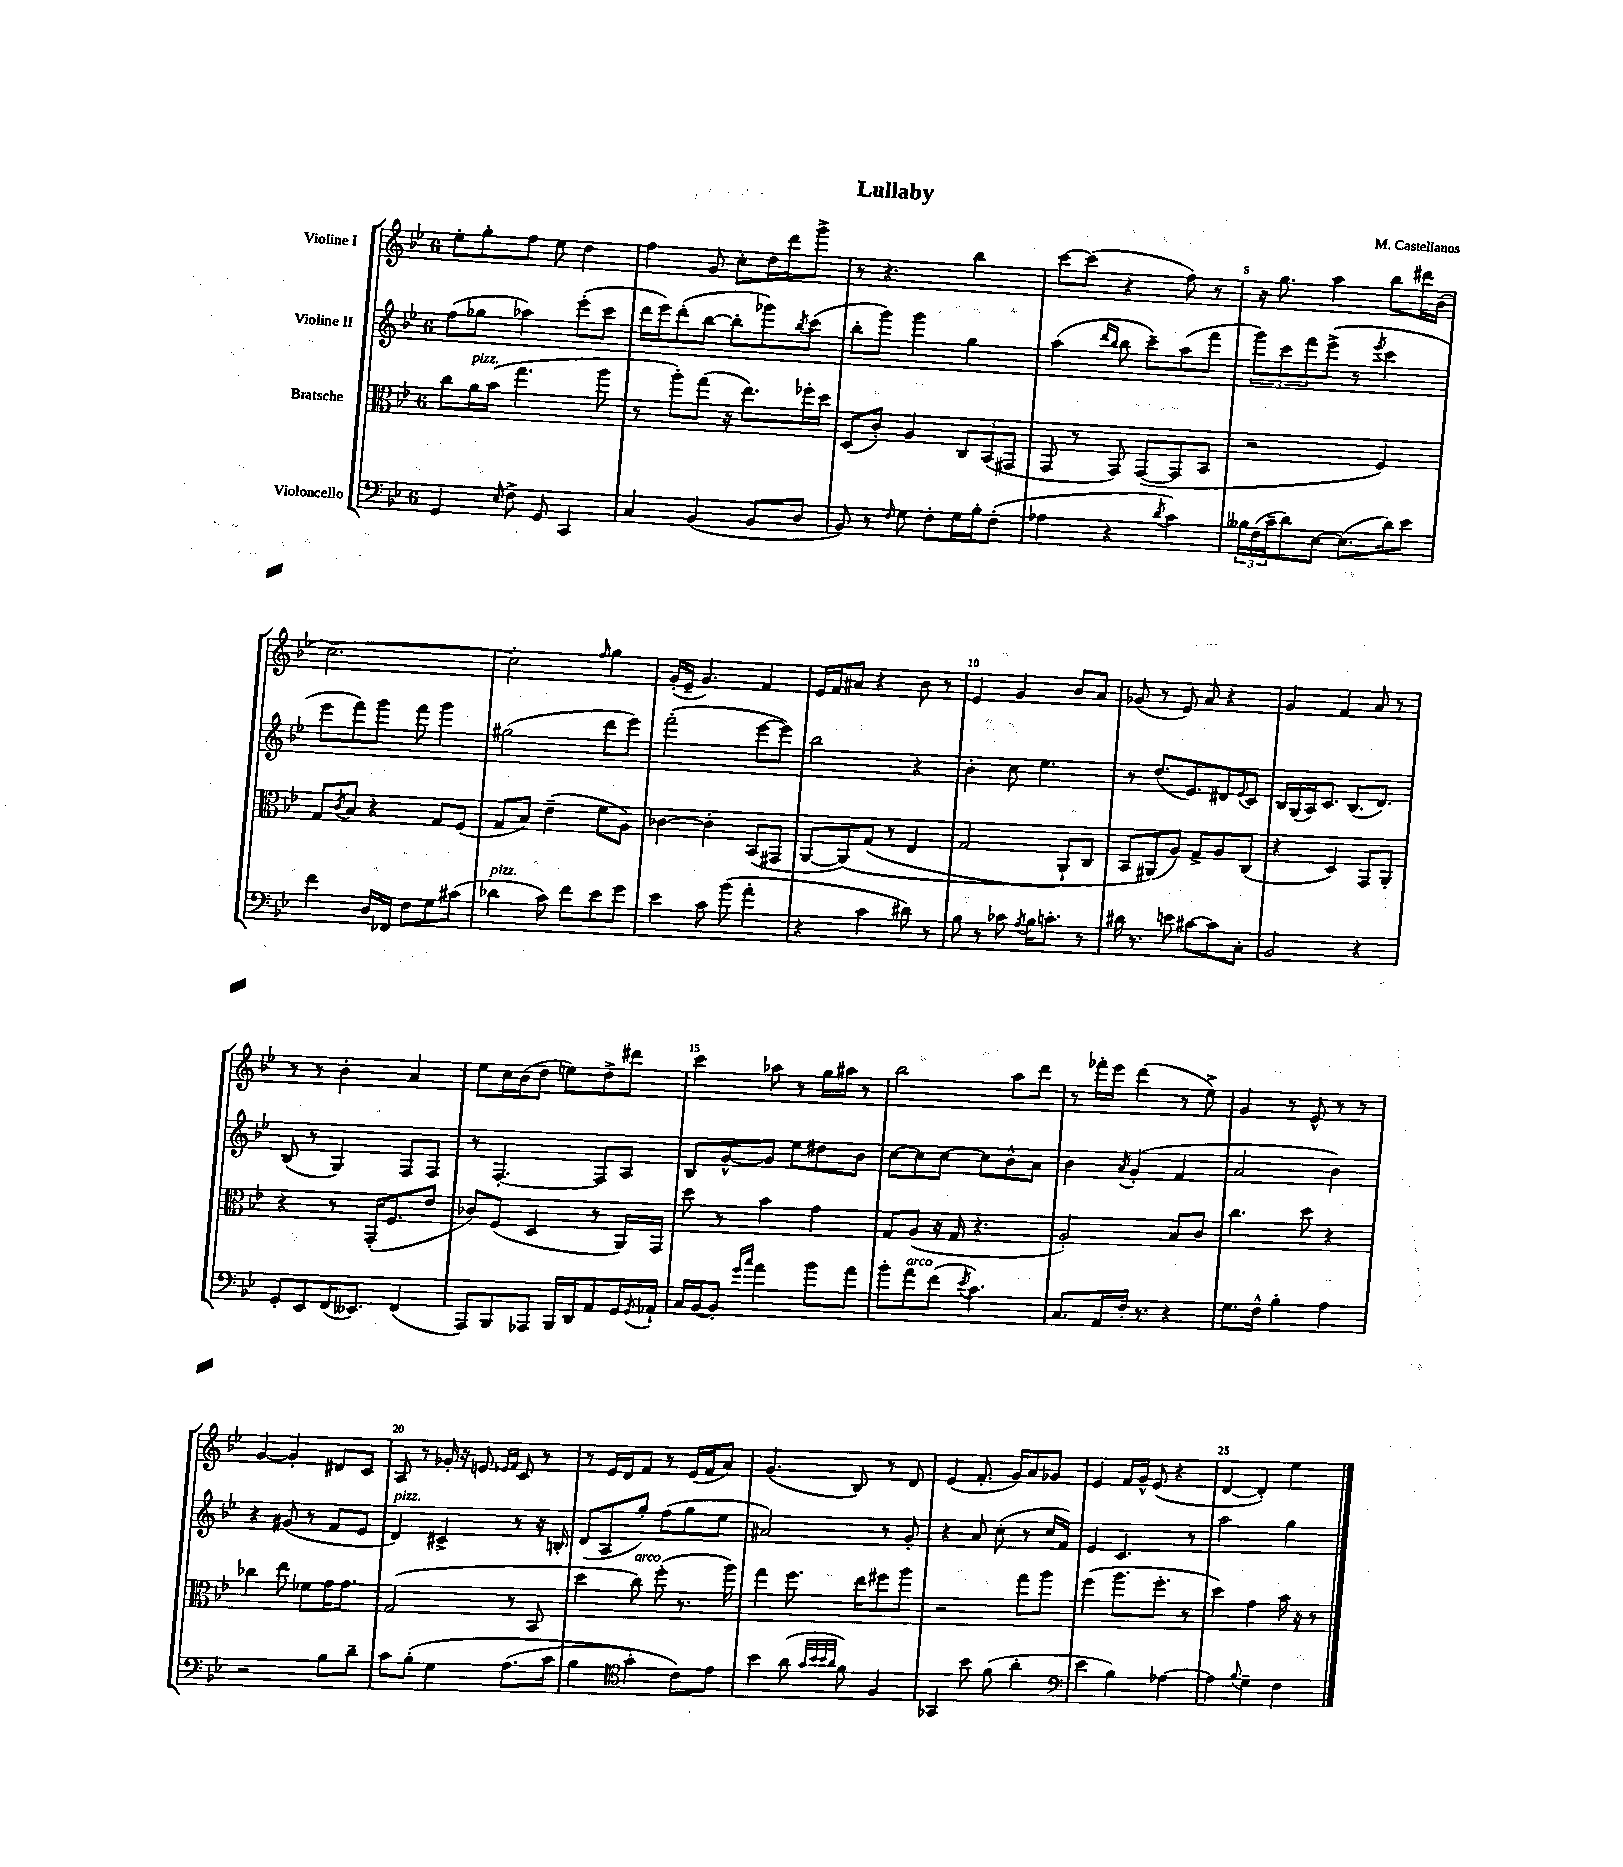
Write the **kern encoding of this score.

**kern	**kern	**kern	**kern
*staff4	*staff3	*staff2	*staff1
*clefF4	*clefC3	*clefG2	*clefG2
*k[b-e-]	*k[b-e-]	*k[b-e-]	*k[b-e-]
*M6/8	*M6/8	*M6/8	*M6/8
4GG/	8cc\L	(8ff\L	8ee-'\L
.	16a\L	8gg-\J	8gg'\
.	(16b-\JJ	.	.
16qqE-/	.	.	.
8F^\	4.gg\	4aa-\)	8ff\J
8GG/	.	.	8ee-\
4CC/	.	(8eee-'\L	4dd\
.	8aa\	8ccc\J	.
=	=	=	=
4C/	8r	16ddd\LL	4ff\
.	.	16eee-\J)	.
.	8aa'\L)	(8ddd'\	.
(4BB-/	(8gg\J	[8bb-\J	8g/
.	16r	8bb-'\]L	8cc'\L
.	8.ee-\L)	.	.
8BB-/L	.	8ggg-\)	16dd\L
.	.	.	16ddd\J
.	.	8qbb-/	.
8D/J	16ff-'\L	(8ccc\J	8ggg^\J
.	16dd\JJ	.	.
=	=	=	=
8BB-/)	(8D/L	8bb-'\L	8r
8r	8c'/J)	8ggg\J)	4.r
16qqF/	.	.	.
8G\	4A/	4ggg\	.
8F'\L	.	.	.
16G\L	12C/L	4gg\	4bb-\
16B-'\J	.	.	.
.	(12BB-/	.	.
(8F'\J	.	.	.
.	12GG#/J	.	.
=	=	=	=
4A-\	8GG/	(4aa\	[8ccc\L
.	8r	.	(8ccc\]J
.	.	16qqddd/LL	.
.	.	16qqbb-/JJ	.
4r	8GG/)	8bb-\	4r
.	([8GG/L	8ccc~\L)	.
8qd/	.	.	.
4c\)	8GG/]	(8aa\	8ff\)
.	8BB-/J	8fff\J	8r
=	=	=	=
24B--\LL	2r	12ggg\L)	16r
(24F\	.	.	.
.	.	.	8.gg\
24c~\J	.	12ccc\	.
8d\)	.	.	.
.	.	12fff\	.
[8E-\J	.	(8eee-^\J	4aa\
(8.E-\]L	.	8r	.
.	.	8qeee-/	.
.	4F/)	4ccc\	8bb-\L
16d\k)	.	.	.
8e-\J	.	.	16ddd#\L
.	.	.	(16b-\JJ
=	=	=	=
4f\	8G/L	8eee-\L	[2.cc\)
.	8qc/	.	.
.	8B-/J	8fff\)	.
16D/LL	4r	8ggg\J	.
16FF-/JJ	.	.	.
8F\L	.	8fff\	.
8G\	8G/L	4ggg\	.
(8c#\J	(8F/J	.	.
=	=	=	=
4d-\	8G/L	(2gg#\	2cc'\]
.	8B-/J)	.	.
8c\)	(4e-~\	.	.
8f\L	.	.	.
.	.	.	16qqff/
8e-\	8f\L	8ddd\L	4gg\
8g\J	8A\J)	8eee-\J)	.
=	=	=	=
4e-\	[4c-\	(2fff'\	(16g'/LL
.	.	.	16e-~/JJ
.	.	.	4.g/)
8c\	4c-'\]	.	.
(8b-\	.	.	.
4a'\	(8BB-/L	[8eee-\L	4f/
.	8GG#/J	8eee-\]J)	.
=	=	=	=
4r	[8AA/L	2bb-\	16e-/LL
.	.	.	16f/J
.	&(8AA/])	.	8a#/J
4c\	(8G/J	.	4r
.	8r	.	.
8d#\)	4E-/	4r	8b-\
8r	.	.	8r
=	=	=	=
8B-\	2G/	4b-'\	4e-/
8r	.	.	.
8c-\	.	8cc\	4g/
8qA/	.	.	.
16B-\LK	.	4.ee-\	.
8.c'\J	.	.	.
.	8AA`/L)	.	8b-/L
8r	8C/J	.	8a/J
=	=	=	=
16d#\	8BB-/L	8r	(8g-/
8.r	.	.	.
.	(8AA#/&)	(8.dd/L	8r
8e\	8A/J)	.	8e-/)
.	.	8.e-/)	.
[8c#\L	8G^/L	.	8a/
8c#\]	8A/	8d#/	4r
.	.	8qqe-/	.
8C'\J	(8C/J	8c/J	.
=	=	=	=
2BB-/	4r	16B-/LL	4g/
.	.	(16G/	.
.	.	16A/J)	.
.	.	8.c/J	.
.	4D/)	.	4f/
.	.	(8.B-/L	.
4r	8GG/L	.	8a/
.	.	8.d/J)	.
.	8AA'/J	.	8r
=	=	=	=
8GG'/L	4r	(8B-/	8r
8EE-/	.	8r	8r
(16FF/K	8r	4G/)	4b-'\
8.EE--/J)	.	.	.
.	(16GG'/LK	.	.
.	8.F/	.	.
(4FF/	.	8F/L	4a/
.	8e-/J	8F/J	.
=	=	=	=
8AAA/L)	8c-/L)	8r	8ee-\L
8BBB-/	(8F/J	[4.F'/	16cc\L
.	.	.	(16b-\J
8AAA-/J	4D/	.	8dd\J
16BBB-/LL	.	.	8ee\L)
16DD/J	.	.	.
8AA/	8r	8F/]L	8dd^\
16GG/L	16AA/LL)	8A/J	8ddd#\J
8qGG/	.	.	.
16AA-`/JJ	16GG/JJ	.	.
=	=	=	=
16C/LL	8dd\	8B-/L	4ccc\
[16BB-/J	.	.	.
8BB-'/]J	8r	[8g^^/	.
16qqg/LL	.	.	.
16qqcc/JJ	.	.	.
4a\	4b-\	8g/]J	8aa-\
.	.	8ee-\L	8r
8b-\L	4g\	8dd#\	16gg\LL
.	.	.	16aa#\JJ
8a\J	.	8b-\J	8r
=	=	=	=
8b-'\L	8G/L	[8cc\L	2bb-\
8a\	(8A/J	8cc\]	.
(8f\J	16r	[8cc\J	.
.	16G/	.	.
8qe-/	.	.	.
4.c\)	4.r	8cc\]L	.
.	.	8b-^^\	8aa\L
.	.	8a\J	8ddd\J
=	=	=	=
8.C/L	2A'/)	4b-\	8r
.	.	.	16fff-'\LL
16AA/L	.	.	16eee-\JJ
.	.	8qa/	.
16F'/JJ	.	(4g'/	(4ddd\
8.r	.	.	.
4r	8B-/L	4f/	8r
.	8c/J	.	8ee-^\)
=	=	=	=
8.G\L	4.cc\	2a/	4g/
16F^^\Jk	.	.	.
4B-'\	.	.	8r
.	8dd\	.	8e-^^/
4A\	4r	4b-\)	8r
.	.	.	8r
=	=	=	=
2r	4cc-\	4r	[4g/
.	8ee-\	(8g#/	4g'/]
.	8f-\L	8r	.
8B-\L	16g\K	8f/L	8d#/L
.	8.g\J	.	.
8d~\J	.	8e-/J	8c/J
=	=	=	=
8c\L	(2G/	4d/)	8A/
&(8B-'\J	.	.	8r
4G\	.	4c#^/	16g-'/
.	.	.	16r
.	.	.	8e/
.	.	.	16qqe-/LL
.	.	.	16qqf/JJ
(8.A\L	8r	8r	8c/
.	8BB-/	16r	8r
16c\Jk	.	16B'/	.
=	=	=	=
4B-\	4dd\	(8d/L	8r
.	.	8A/	16e-/LL
.	.	.	16d/J
*clefC4	*	*	*
4g'\)	8cc\)	8gg'/J)	8f/J
.	(8ff'\	(8ff\L	8r
8c\L&)	8.r	8gg\	(16e-/LL
.	.	.	16f/J
8e-\J	.	8ee-\J	8a/J)
.	16aa\)	.	.
=	=	=	=
4b-\	4gg\	2a#/)	(4.g/
(8a\	8.ff\	.	.
32qqg/LLL	.	.	.
32qqb-/	.	.	.
32qqb-/	.	.	.
32qqa/JJJ	.	.	.
8f\)	.	.	8B-/)
.	16ee-\LK	.	.
4F/	8ff#\	8r	8r
.	8aa\J	8g'/	8d/
=	=	=	=
4GG-/	2r	4r	(4e-/
8b-\	.	8a/	8.f'/
(8f\	.	(8cc'\	.
.	.	.	16g/LK)
4a'\	8gg\L	8r	8a/
.	8aa\J	16cc/LL	8g-/J
.	.	16f/JJ)	.
=	=	=	=
*clefF4	*	*	*
4e-\	(4ff\	4e-/	4e-/
4B-\)	8.aa\L	4.c/	16f/LL
.	.	.	16g^^/JJ
.	.	.	(8e-/
.	8.ff'\J	.	.
[4A-\	.	.	4r
.	8r	8r	.
=	=	=	=
4A-\]	4dd\)	2aa\	[4d/
8qqB-/	.	.	.
4G~\	4g\	.	4d'/])
4F\	16b-\	4gg\	4ee-\
.	16r	.	.
.	8r	.	.
==	==	==	==
*-	*-	*-	*-
